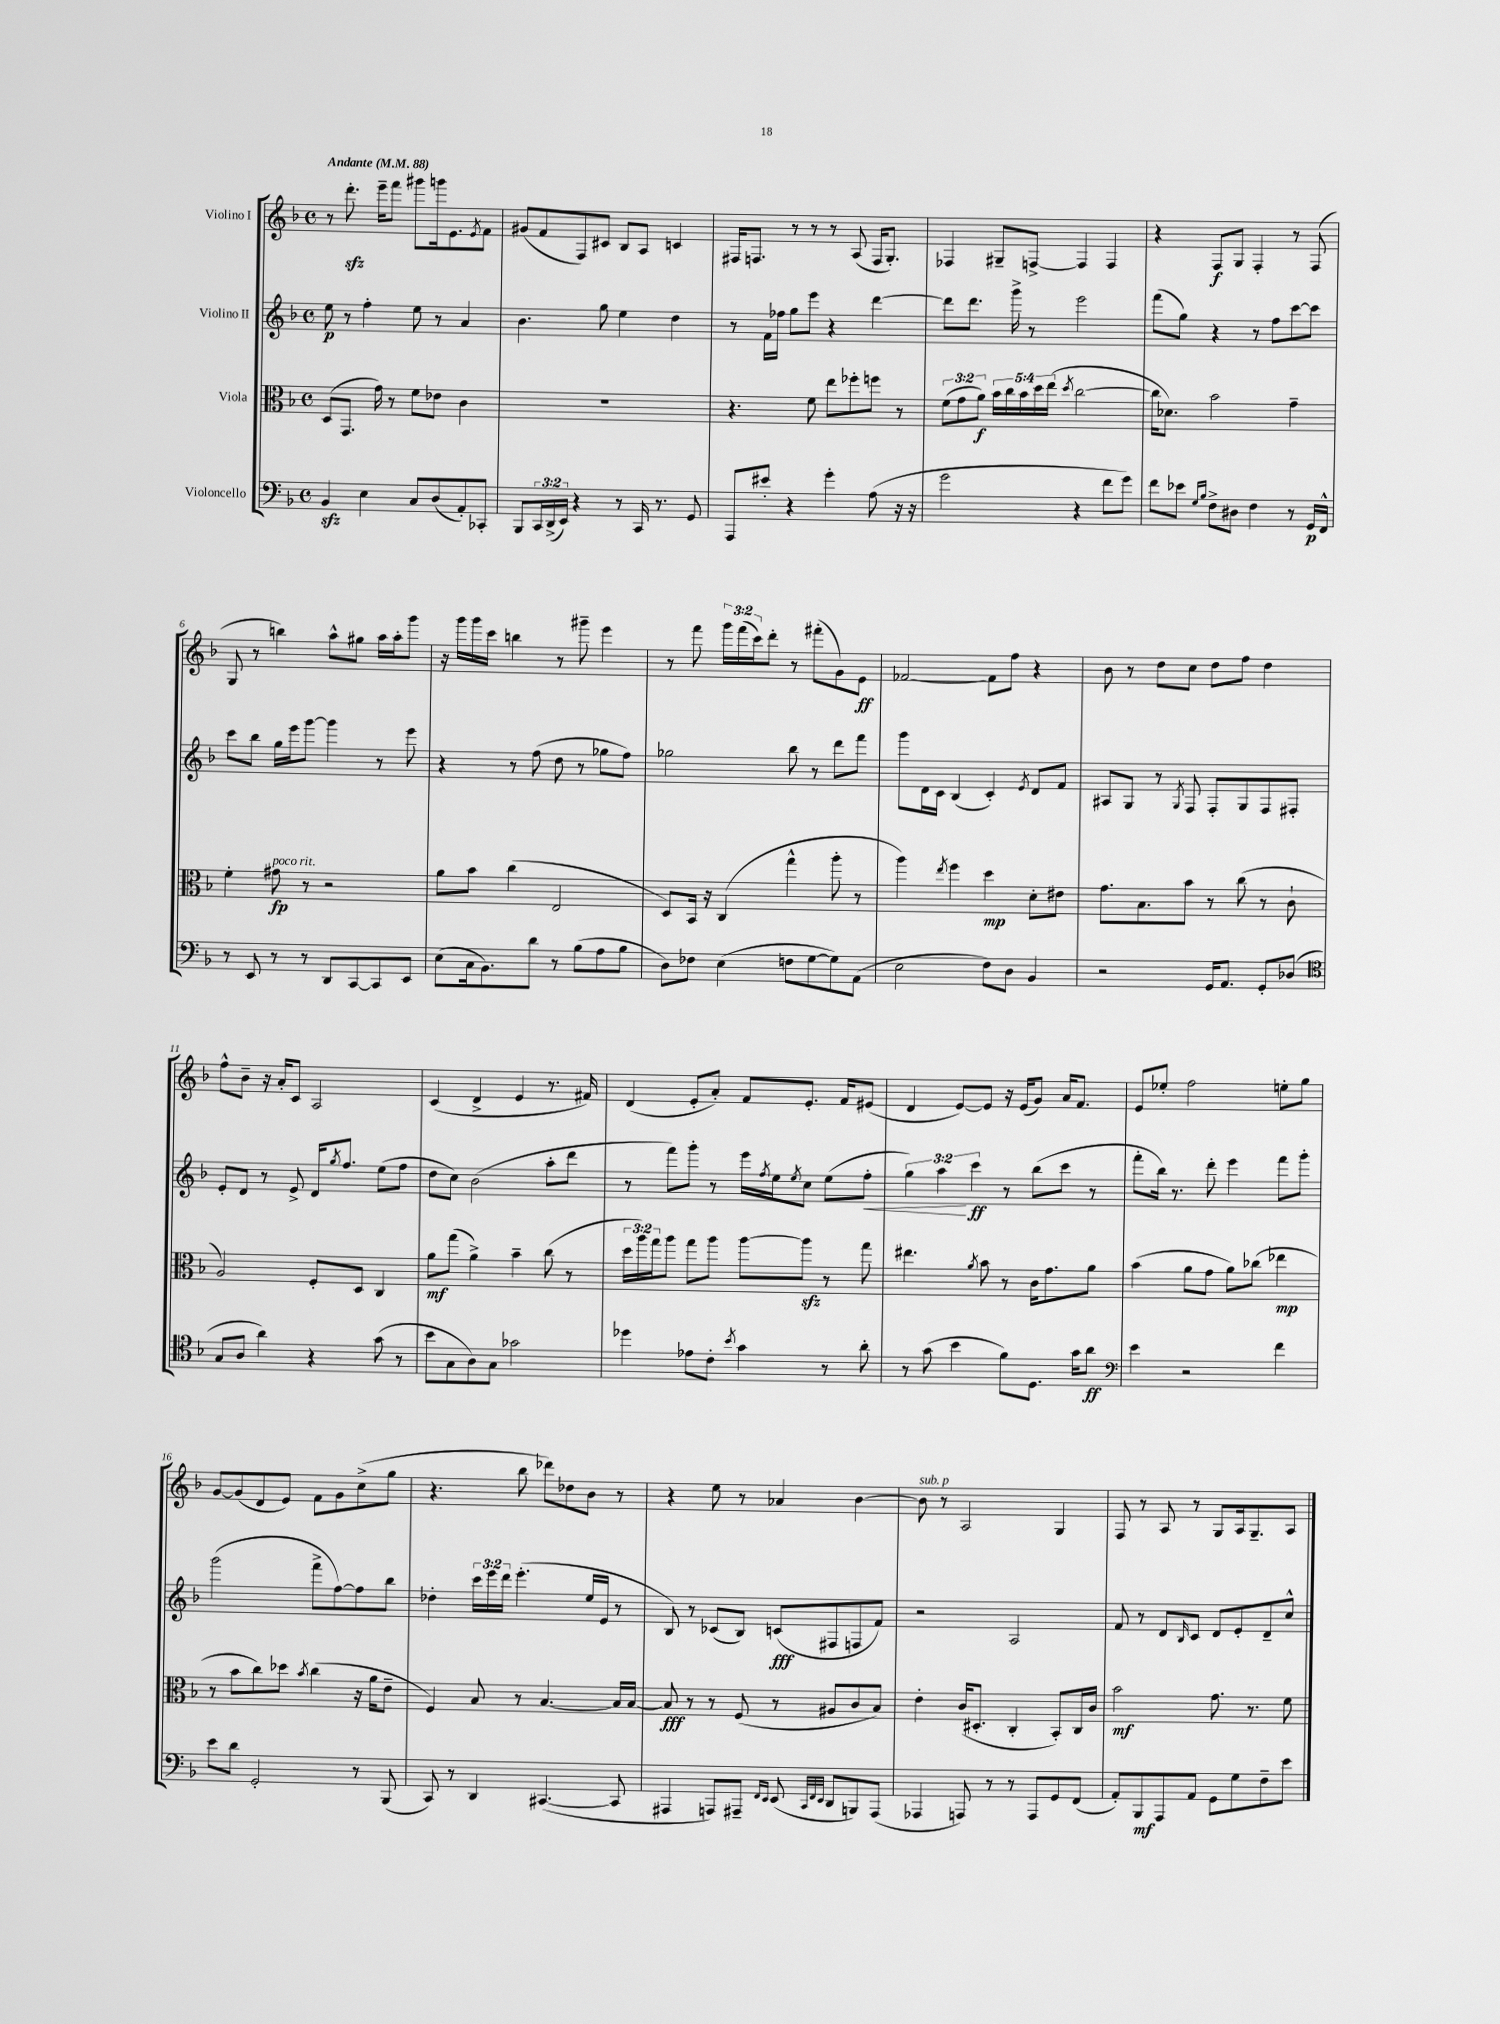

**kern	**dynam	**kern	**dynam	**kern	**dynam	**kern	**dynam
*part4	*part4	*part3	*part3	*part2	*part2	*part1	*part1
*staff4	*staff4	*staff3	*staff3	*staff2	*staff2	*staff1	*staff1
*I"Violoncello	*	*I"Viola	*	*I"Violino II	*	*I"Violino I	*
*clefF4	*	*clefC3	*	*clefG2	*	*clefG2	*
*k[b-]	*	*k[b-]	*	*k[b-]	*	*k[b-]	*
*M4/4	*	*M4/4	*	*M4/4	*	*M4/4	*
*met(c)	*	*met(c)	*	*met(c)	*	*met(c)	*
*MM88	*	*MM88	*	*MM88	*	*MM88	*
=1	=1	=1	=1	=1	=1	=1	=1
!	!	!	!	!	!	!LO:TX:a:B:t=Andante	!
4BB-zz/	.	(8D/L	.	8ee\	p	8r	.
.	.	8.GG/J	.	8r	.	8.dddzz'\	.
4E\	.	.	.	4ff'\	.	.	.
.	.	16g\)	.	.	.	16eee~\KL	.
.	.	8r	.	.	.	8fff\J	.
8C/L	.	8f\L	.	8ee\	.	8ggg#X\L	.
(8D/	.	8e-X\J	.	8r	.	16gggn\k	.
.	.	.	.	.	.	8.e\	.
8AA'/)	.	4c\	.	4a/	.	.	.
.	.	.	.	.	.	8qe/	.
8CC-X'/J	.	.	.	.	.	8f\J	.
=2	=2	=2	=2	=2	=2	=2	=2
8BBB-/L	.	1r	.	4.b-\	.	(8g#X/L	.
24CC/L	.	.	.	.	.	8f/	.
(24DD^/	.	.	.	.	.	.	.
24EE/JJ)	.	.	.	.	.	.	.
4r	.	.	.	.	.	8F/)	.
.	.	.	.	8gg\	.	8c#X/J	.
8r	.	.	.	4ee\	.	8B-/L	.
16CC/	.	.	.	.	.	8A/J	.
8.r	.	.	.	.	.	.	.
.	.	.	.	4dd\	.	4cn/	.
8GG/	.	.	.	.	.	.	.
=3	=3	=3	=3	=3	=3	=3	=3
8AAA/L	.	4.r	.	8r	.	16F#X/KL	.
.	.	.	.	.	.	8.Fn/J	.
8e#X'/J	.	.	.	16f\LL	.	.	.
.	.	.	.	16ff-X\JJ	.	.	.
4r	.	.	.	8gg\L	.	8r	.
.	.	8f\	.	8eee\J	.	8r	.
4g'\	.	8ee\L	.	4r	.	8r	.
.	.	8ff-X'\	.	.	.	(8A/	.
(8A\	.	8ffn\J	.	[4ddd\	.	16F/KL	.
.	.	.	.	.	.	8.G'/J)	.
16r	.	8r	.	.	.	.	.
16r	.	.	.	.	.	.	.
=4	=4	=4	=4	=4	=4	=4	=4
2g\	.	(12f\L	.	8ddd\L]	.	4F-X/	.
.	.	12g\	.	.	.	.	.
.	.	.	.	8.ddd\J	.	.	.
.	.	12a\J)	f	.	.	.	.
.	.	20b-\LL	.	.	.	8G#X~/L	.
.	.	20cc\	.	.	.	.	.
.	.	.	.	16ggg^\	.	.	.
.	.	20b-\	.	.	.	.	.
.	.	.	.	8r	.	[8Fn^/J	.
.	.	20dd\	.	.	.	.	.
.	.	(20ee\JJ	.	.	.	.	.
.	.	8qdd/	.	.	.	.	.
4r	.	[2cc\	.	2eee\	.	4F/]	.
8f\L	.	.	.	.	.	4F/	.
8g\J)	.	.	.	.	.	.	.
=5	=5	=5	=5	=5	=5	=5	=5
8f\L	.	16cc\KL]	.	(8fff\L	.	4r	.
.	.	8.d-X\J)	.	.	.	.	.
8e-X\J	.	.	.	8gg\J)	.	.	.
16qqG/LL	.	.	.	.	.	.	.
16qqB-/JJ	.	.	.	.	.	.	.
8F^\L	.	2b-\	.	4r	.	8F/L	f
8D#X\J	.	.	.	.	.	8G/J	.
4F\	.	.	.	8r	.	4F'/	.
.	.	.	.	8ff\L	.	.	.
8r	.	4g~\	.	[8ccc\	.	8r	.
16GG/LL	p	.	.	8ccc\J]	.	(8F/	.
16FF^^/JJ	.	.	.	.	.	.	.
!!LO:LB:g=z
=6	=6	=6	=6	=6	=6	=6	=6
8r	.	4f'\	.	8ccc\L	.	8G/	.
8EE/	.	.	.	8bb-\J	.	8r	.
!	!	!LO:TX:a:i:t=poco rit.	!	!	!	!	!
8r	.	8g#X\	fp	16gg\LL	.	4bbn\)	.
.	.	.	.	16eee\J	.	.	.
8r	.	8r	.	[8ggg\J	.	.	.
8DD/L	.	2r	.	4ggg\]	.	8aa^^\L	.
[8CC/	.	.	.	.	.	8gg#X\J	.
8CC/]	.	.	.	8r	.	16aa\LL	.
.	.	.	.	.	.	16aa'\J	.
8EE/J	.	.	.	8eee\	.	8ggg\J	.
=7	=7	=7	=7	=7	=7	=7	=7
(8E\L	.	8a\L	.	4r	.	16r	.
.	.	.	.	.	.	16ggg\LL	.
16C\k	.	8b-\J	.	.	.	16ggg\	.
8.BB-\)	.	.	.	.	.	16ccc\JJ	.
.	.	(4cc\	.	8r	.	4bbn\	.
8d\J	.	.	.	(8ff\	.	.	.
8r	.	2E/	.	8dd\	.	8r	.
(8B-\L	.	.	.	8r	.	8ggg#X~\	.
8A\	.	.	.	8gg-X\L	.	4eee\	.
8B-\J	.	.	.	8ff\J)	.	.	.
=8	=8	=8	=8	=8	=8	=8	=8
8D\L)	.	8D/L)	.	2gg-X\	.	8r	.
8F-X\J	.	16BB-/Jk	.	.	.	8fff\	.
.	.	16r	.	.	.	.	.
(4E\	.	(4C/	.	.	.	24ggg\LL	.
.	.	.	.	.	.	(24fff\	.
.	.	.	.	.	.	24ccc\J)	.
.	.	.	.	.	.	8ddd'\J	.
8Fn\L	.	4gg^^\	.	8bb-\	.	8r	.
[8G\	.	.	.	8r	.	(8fff#X'\L	.
8G\])	.	8aa'\	.	8ddd\L	.	8g\)	.
(8AA\J	.	8r	.	8fff\J	.	8e\J	ff
=9	=9	=9	=9	=9	=9	=9	=9
2E\	.	4aa\)	.	8ggg\L	.	[2f-X/	.
.	.	.	.	16d\L	.	.	.
.	.	.	.	16c\JJ	.	.	.
.	.	8qee/	.	.	.	.	.
.	.	4ff\	.	(4B-/	.	.	.
8F\L)	.	4dd\	mp	4c'/)	.	8f-\L]	.
8D\J	.	.	.	.	.	8ff\J	.
.	.	.	.	8qe/	.	.	.
4BB-/	.	8d'\L	.	8d/L	.	4r	.
.	.	8e#X\J	.	8f/J	.	.	.
=10	=10	=10	=10	=10	=10	=10	=10
2r	.	8.g\L	.	8A#X/L	.	8b-\	.
.	.	.	.	8G/J	.	8r	.
.	.	8.B-\	.	.	.	.	.
.	.	.	.	8r	.	8dd\L	.
.	.	.	.	8qG/	.	.	.
.	.	8b-\J	.	8F/	.	8cc\J	.
16GG/KL	.	8r	.	8F'/L	.	8dd\L	.
8.AA/J	.	.	.	.	.	.	.
.	.	(8cc\	.	8G/	.	8ff\J	.
8GG'/L	.	8r	.	8F/	.	4dd\	.
(8D-X/J	.	8c`\	.	8F#X'/J	.	.	.
!!LO:LB:g=z
=11	=11	=11	=11	=11	=11	=11	=11
*clefC4	*	*	*	*	*	*	*
8G/L	.	2A/)	.	8e'/L	.	8ff^^\L	.
8A/J	.	.	.	8d/J	.	8b-~\J	.
4a\)	.	.	.	8r	.	16r	.
.	.	.	.	.	.	16a'/KL	.
.	.	.	.	8e^/	.	8c/J	.
4r	.	8F'/L	.	16d/KL	.	2A/	.
.	.	.	.	8qgg/	.	.	.
.	.	.	.	8.ff/J	.	.	.
.	.	8D/J	.	.	.	.	.
(8g\	.	4C/	.	(8ee\L	.	.	.
8r	.	.	.	8ff\J	.	.	.
=12	=12	=12	=12	=12	=12	=12	=12
8b-\L	.	8a\L	mf	8dd\L	.	(4c/	.
8G\	.	(8gg\J	.	8cc\J)	.	.	.
8A\)	.	4a^\)	.	(2b-\	.	4d^/	.
8G\J	.	.	.	.	.	.	.
2g-X\	.	4b-~\	.	.	.	4e/	.
.	.	(8cc\	.	8aa'\L	.	8.r	.
.	.	8r	.	8ddd\J	.	.	.
.	.	.	.	.	.	16f#X/)	.
=13	=13	=13	=13	=13	=13	=13	=13
4dd-X\	.	24dd\LL	.	8r	.	(4d/	.
.	.	24aa\)	.	.	.	.	.
.	.	24gg\J	.	.	.	.	.
.	.	8aa\J	.	8fff\L)	.	.	.
8e-X\L	.	8gg\L	.	8ggg'\J	.	8e'/L	.
8c'\J	.	8aa\J	.	8r	.	8a'/J)	.
8qb-/	.	.	.	.	.	.	.
4g\	.	[8aa\L	.	16eee\LL	.	8f/L	.
.	.	.	.	8qff/	.	.	.
.	.	.	.	16ee\J	.	.	.
.	.	.	.	8qee/	.	.	.
.	.	8aazz\J]	.	8cc\J	.	8.e'/J	.
8r	.	8r	.	(8ee\L	.	.	.
.	.	.	.	.	.	16f/KL	.
!	!	!	!	!	!LO:HP:b	!	!
8a'\	.	8gg\	.	8ff'\J	<	(8e#X/J	.
=14	=14	=14	=14	=14	=14	=14	=14
8r	.	4.ee#X\	.	6gg\)	.	4d/	.
(8g\	.	.	.	.	.	.	.
.	.	.	.	6aa\	.	.	.
4b-\	.	.	.	.	.	[8e/L)	.
.	.	.	.	6ccc\	[ ff	.	.
.	.	8qa/	.	.	.	.	.
.	.	8b-\	.	.	.	8e/J]	.
8f\L)	.	8r	.	8r	.	16r	.
.	.	.	.	.	.	(16e/KL	.
8.D\J	.	16c\KL	.	(8bb-\L	.	8g/J)	.
.	.	8.g\	.	.	.	.	.
.	.	.	.	8ccc\J	.	16a/KL	.
16g\KL	.	.	.	.	.	8.f/J	.
8a\J	ff	8a\J	.	8r	.	.	.
=15	=15	=15	=15	=15	=15	=15	=15
*clefF4	*	*	*	*	*	*	*
4e\	.	(4b-\	.	8fff'\L	.	8e/L	.
.	.	.	.	16bb-\Jk)	.	8ee-X'/J	.
.	.	.	.	8.r	.	.	.
2r	.	8a\L	.	.	.	2ff\	.
.	.	8g\J	.	8ddd'\	.	.	.
.	.	8a\L)	.	4eee\	.	.	.
.	.	(8cc-X\J	.	.	.	.	.
4f\	.	4ee-X\	mp	8fff\L	.	8een'\L	.
.	.	.	.	8ggg'\J	.	8gg\J	.
!!LO:LB:g=z
=16	=16	=16	=16	=16	=16	=16	=16
8e\L	.	8r	.	(2ggg\	.	[8g/L	.
8d\J	.	8b-\L	.	.	.	(8g/]	.
2GG'/	.	8cc\)	.	.	.	8d/	.
.	.	8dd-X\J	.	.	.	8e/J)	.
.	.	8qb-/	.	.	.	.	.
.	.	(4cc\	.	8fff^\L	.	8f\L	.
.	.	.	.	[8ff\)	.	8g\	.
8r	.	16r	.	8ff\]	.	(8cc^\	.
.	.	16a\KL	.	.	.	.	.
(8BBB-/	.	8e~\J	.	8bb-\J	.	8gg\J	.
=17	=17	=17	=17	=17	=17	=17	=17
8CC/)	.	4F/)	.	4dd-X'\	.	4.r	.
8r	.	.	.	.	.	.	.
4DD/	.	8B-/	.	24ccc\LL	.	.	.
.	.	.	.	24eee\	.	.	.
.	.	.	.	24ddd\JJ	.	.	.
.	.	8r	.	(4.eee'\	.	8bb-\	.
([4.CC#X/	.	[4.B-/	.	.	.	8ddd-X\L)	.
.	.	.	.	.	.	8dd-X\	.
.	.	.	.	16ee/LL	.	8b-\J	.
.	.	.	.	16e/JJ	.	.	.
8CC#/]	.	16B-/LL]	.	8r	.	8r	.
.	.	[16B-/JJ	.	.	.	.	.
=18	=18	=18	=18	=18	=18	=18	=18
4AAA#X/	.	8B-/]	fff	8B-/)	.	4r	.
.	.	8r	.	8r	.	.	.
8AAAn/L)	.	8r	.	(8c-X/L	.	8ee\	.
8AAA#X~/J	.	(8F/	.	8B-/J)	.	8r	.
16qqFF/LL	.	.	.	.	.	.	.
16qqEE/JJ	.	.	.	.	.	.	.
(8EE/	.	8r	.	(8cn/L	fff	4a-X/	.
32qqCC/LLL	.	.	.	.	.	.	.
32qqFF/	.	.	.	.	.	.	.
32qqEE/JJJ	.	.	.	.	.	.	.
8DD/L	.	8A#X/L	.	8F#X/	.	.	.
8BBBn/)	.	8c/	.	8Fn/	.	[4b-\	.
(8AAA#/J	.	8B-/J)	.	8f/J)	.	.	.
=19	=19	=19	=19	=19	=19	=19	=19
!	!	!	!	!	!	!LO:TX:a:i:t=sub. p	!
4AAA-X/	.	4e'\	.	2r	.	8b-\]	.
.	.	.	.	.	.	8r	.
8AAAn/)	.	(16c/KL	.	.	.	2A/	.
.	.	8.D#X'/J	.	.	.	.	.
8r	.	.	.	.	.	.	.
8r	.	4C'/	.	2A/	.	.	.
8AAA/L	.	.	.	.	.	.	.
8GG/	.	8BB-'/L)	.	.	.	4G/	.
(8FF/J	.	16C/L	.	.	.	.	.
.	.	16c/JJ	.	.	.	.	.
=20	=20	=20	=20	=20	=20	=20	=20
8AA'/L)	.	2b-\	mf	8f/	.	8F/	.
8BBB-/	mf	.	.	8r	.	8r	.
8AAA/	.	.	.	8d/L	.	8A/	.
.	.	.	.	16qqB-/	.	.	.
8AA/J	.	.	.	8c/J	.	8r	.
8GG\L	.	8.g\	.	8d/L	.	8G/L	.
8G\	.	.	.	8e'/	.	16A/k	.
.	.	8.r	.	.	.	8.G~/	.
8F~\	.	.	.	8d~/	.	.	.
8e\J	.	8f\	.	8cc^^/J	.	8A/J	.
==	==	==	==	==	==	==	==
*-	*-	*-	*-	*-	*-	*-	*-
